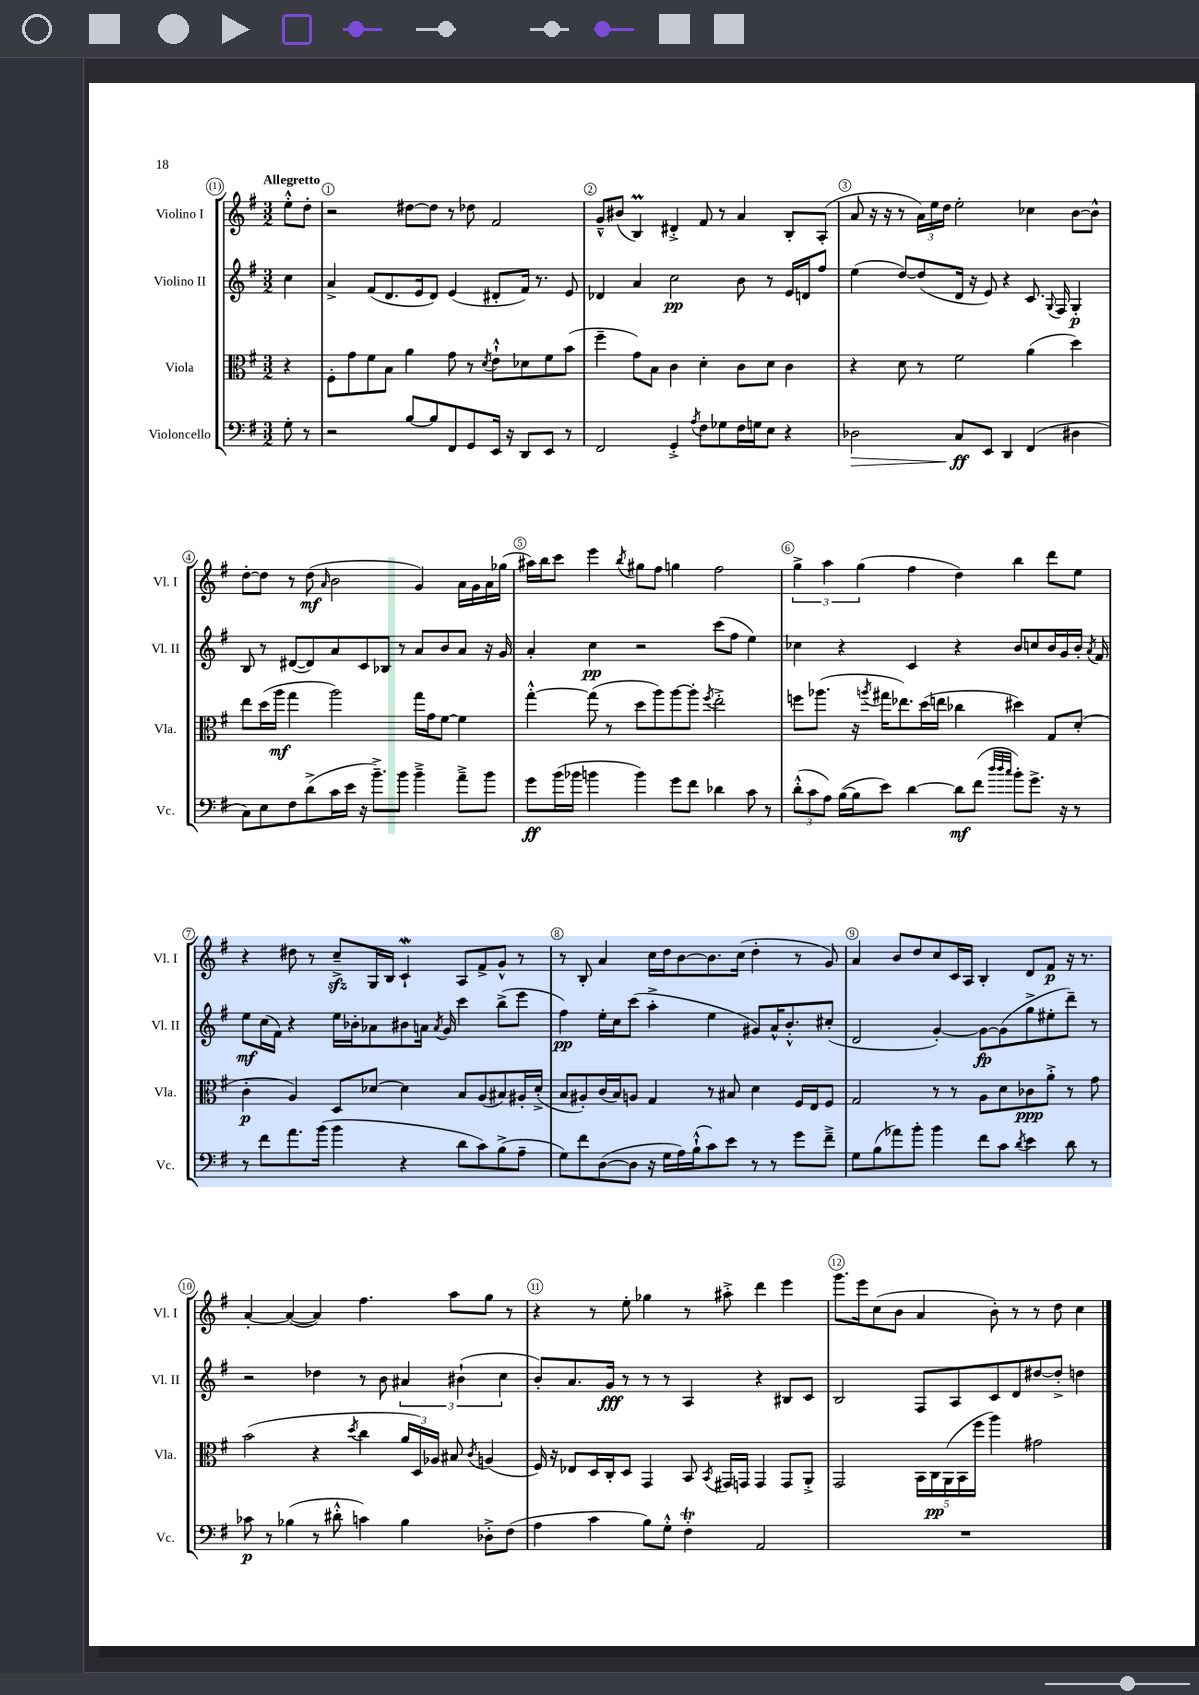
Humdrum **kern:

**kern	**dynam	**kern	**dynam	**kern	**dynam	**kern	**dynam
*part4	*part4	*part3	*part3	*part2	*part2	*part1	*part1
*staff4	*staff4	*staff3	*staff3	*staff2	*staff2	*staff1	*staff1
*I"Violoncello	*	*I"Viola	*	*I"Violino II	*	*I"Violino I	*
*I'Vc.	*	*I'Vla.	*	*I'Vl. II	*	*I'Vl. I	*
*clefF4	*	*clefC3	*	*clefG2	*	*clefG2	*
*k[f#]	*	*k[f#]	*	*k[f#]	*	*k[f#]	*
*M3/2	*	*M3/2	*	*M3/2	*	*M3/2	*
=	=	=	=	=	=	=	=
!	!	!	!	!	!	!LO:TX:a:B:t=Allegretto	!
8G'\	.	4r	.	4cc\	.	8ee'^^\L	.
8r	.	.	.	.	.	8dd'\J	.
=1	=1	=1	=1	=1	=1	=1	=1
2r	.	8F#'\L	.	4a^/	.	2r	.
.	.	8g\	.	.	.	.	.
.	.	8f#\	.	(8f#/L	.	.	.
.	.	8B\J	.	8.d/	.	.	.
[8B/L	.	4a\	.	.	.	[8dd#X\L	.
.	.	.	.	16e/k	.	.	.
8B/]	.	.	.	8d/J)	.	8dd#\J]	.
8FF#/	.	8g\	.	(4e/	.	8r	.
8GG/	.	8r	.	.	.	8dd-X\	.
.	.	8qd/	.	.	.	.	.
16EE/Jk	.	8e`^^\L	.	8d#X'/L	.	2f#/	.
16r	.	.	.	.	.	.	.
8DD/L	.	8d-X\	.	16f#/Jk)	.	.	.
.	.	.	.	8.r	.	.	.
8EE/J	.	8f#\	.	.	.	.	.
8r	.	(8b\J	.	8e/	.	.	.
=2	=2	=2	=2	=2	=2	=2	=2
2FF#/	.	4ff#~\	.	4d-X/	.	8g~^^/L	.
.	.	.	.	.	.	(8b#X/J	.
.	.	8g\L)	.	4a/	.	4Bm/)	.
.	.	8B\J	.	.	.	.	.
4GG'^/	.	4c\	.	2cc\	pp	4d#X'^/	.
8qA/	.	.	.	.	.	.	.
8F#\L	.	4d'\	.	.	.	8f#/	.
8G-X\	.	.	.	.	.	8r	.
16F#\L	.	8c\L	.	8b\	.	4a/	.
16Gn\J	.	.	.	.	.	.	.
8E\J	.	8d\J	.	8r	.	.	.
4r	.	4c\	.	16e/LL	.	8B'/L	.
.	.	.	.	16dn/J	.	.	.
.	.	.	.	8ff#/J	.	(8A'/J	.
=3	=3	=3	=3	=3	=3	=3	=3
!	!LO:HP:b	!	!	!	!	!	!
2D-X\	>	4r	.	(4ee\	.	8a/	.
.	.	.	.	.	.	16r	.
.	.	.	.	.	.	16r	.
.	.	8d\	.	[8dd/L)	.	8r	.
.	.	8r	.	(8dd/]	.	24a\LL)	.
.	.	.	.	.	.	24ee\	.
.	.	.	.	.	.	24dd\JJ	.
8C/L	ff	2f#\	.	16d/Jk	.	2ee'\	.
.	.	.	.	16r	.	.	.
8EE/J	]	.	.	8e/)	.	.	.
4DD/	.	.	.	4r	.	.	.
(4FF#/	.	(4a\	.	8.c/	.	4cc-X\	.
.	.	.	.	8qqG/	.	.	.
.	.	.	.	16F#/	.	.	.
4D#X\	.	4dd\)	.	4G'/	p	[8b\L	.
.	.	.	.	.	.	8b^^\J]	.
!!LO:LB:g=z
=4	=4	=4	=4	=4	=4	=4	=4
8C\L)	.	8ee\L	.	8B/	.	[8dd'\L	.
8E\	.	(16dd\L	.	8r	.	8dd\J]	.
.	.	16aa\JJ	mf	.	.	.	.
8F#\	.	4gg\	.	([8d#X/L	.	8r	.
(8d^\	.	.	.	8d#/])	.	(8dd\	mf
.	.	.	.	.	.	16qqa/	.
16c\L	.	2aa\)	.	8a/	.	2b\	.
16e\JJ	.	.	.	.	.	.	.
16r	.	.	.	8c/	.	.	.
8.b~^\L)	.	.	.	.	.	.	.
.	.	.	.	8B-X/J	.	.	.
8b\J	.	.	.	8r	.	.	.
4b~^\	.	16gg\LL	.	8a/L	.	4g/)	.
.	.	16g\J	.	.	.	.	.
.	.	[8f#\J	.	8b/	.	.	.
8a~^\L	.	4f#\]	.	8a/J	.	16a\LL	.
.	.	.	.	.	.	16g\	.
8b\J	.	.	.	16r	.	16a\	.
.	.	.	.	16g/	.	(16gg-X\JJ	.
=5	=5	=5	=5	=5	=5	=5	=5
8g\L	ff	[4gg'^^\	.	4a'/	.	16aa#X\LL)	.
.	.	.	.	.	.	16bb\J	.
(16b\L	.	.	.	.	.	8ccc\J	.
16b-X\JJ	.	.	.	.	.	.	.
4bn\	.	(8gg\]	.	4cc\	pp	4eee\	.
.	.	8r	.	.	.	.	.
.	.	.	.	.	.	8qbb/	.
4b\)	.	8dd\L	.	2r	.	8gg#X\L	.
.	.	8aa\)	.	.	.	8ff#\J	.
8g\L	.	[8aa\	.	.	.	4ggn\	.
8f#\J	.	8aa'\J]	.	.	.	.	.
.	.	8qff#/	.	.	.	.	.
4d-X\	.	2ee'^\	.	(8ccc\L	.	2ff#\	.
.	.	.	.	8ff#\J	.	.	.
8c\	.	.	.	4ee\)	.	.	.
8r	.	.	.	.	.	.	.
=6	=6	=6	=6	=6	=6	=6	=6
(12d'^^\L	.	8ffn\L	.	4cc-X\	.	6gg^\	.
12c\	.	.	.	.	.	.	.
.	.	(8.aa-X\J	.	.	.	.	.
12A\J)	.	.	.	.	.	6aa\	.
([16B\LL	.	.	.	4r	.	.	.
16B\J]	.	16r	.	.	.	.	.
.	.	.	.	.	.	(6gg\	.
.	.	8qaan/	.	.	.	.	.
8e\J)	.	16gg#X\KL	.	.	.	.	.
.	.	8.ee-X\)	.	.	.	.	.
[4d\	.	.	.	4c/	.	4ff#\	.
.	.	(16dd\L	.	.	.	.	.
.	.	16een\JJ	.	.	.	.	.
8d\L]	mf	4cc-X\	.	4r	.	4dd\)	.
(8f#\J	.	.	.	.	.	.	.
32qqdd/LLL	.	.	.	.	.	.	.
32qqdd/	.	.	.	.	.	.	.
32qqcc/JJJ	.	.	.	.	.	.	.
8b'\L)	.	4dd#X\)	.	8b/L	.	4bb\	.
8.g^\J	.	.	.	8ccn/	.	.	.
.	.	8G/L	.	16b/L	.	8ddd\L	.
16r	.	.	.	16g/	.	.	.
8r	.	(8d'/J	.	16b'/JJ	.	8ee\J	.
.	.	.	.	8qa/	.	.	.
.	.	.	.	16f#/	.	.	.
!!LO:LB:g=z
=7	=7	=7	=7	=7	=7	=7	=7
8r	.	4c'\	p	8ee\L	mf	4r	.
8f#\L	.	.	.	(16cc\L	.	.	.
.	.	.	.	16f#\JJ)	.	.	.
8.a\	.	4A/)	.	4r	.	8dd#X\	.
.	.	.	.	.	.	8r	.
(16b\Jk	.	.	.	.	.	.	.
4b\	.	8D/L	.	16ee\LL	.	8cczz~^/L	.
.	.	.	.	16b-X'\J	.	.	.
.	.	[8d-X/J	.	8a-X\	.	16G/L	.
.	.	.	.	.	.	16B/JJ	.
4r	.	4d-\]	.	8b#X\	.	4cw`/	.
.	.	.	.	16an\Jk	.	.	.
.	.	.	.	8qa/	.	.	.
.	.	.	.	16g/	.	.	.
8d\L	.	8B/L	.	4ccc\	.	8A/L	.
8c\)	.	(8A/	.	.	.	8f#^/	.
(8B^\	.	8B#X/)	.	(8bb^\L	.	8g^^/J	.
8A~\J	.	16A#X'/L	.	8eee\J	.	8r	.
.	.	(16d-'^/JJ	.	.	.	.	.
=8	=8	=8	=8	=8	=8	=8	=8
8G\L)	.	8B/L	.	4ff#\)	pp	8r	.
8f#\	.	8A#X'/)	.	.	.	8B'/	.
([8D\	.	(16c/L	.	16ee'\LL	.	4a/	.
.	.	16B/J)	.	16cc\J	.	.	.
8D\J]	.	8An/J	.	(8ccc\J	.	.	.
16r	.	4G/	.	4aa'^\	.	16cc\LL	.
16G\LL	.	.	.	.	.	16dd\J	.
16A\)	.	.	.	.	.	[8b\	.
(16B`^^\J	.	.	.	.	.	.	.
8c\)	.	8r	.	4ee\	.	8.b\]	.
8e\J	.	8B#X/	.	.	.	.	.
.	.	.	.	.	.	(16cc\Jk	.
8r	.	4d\	.	8g#X/L)	.	4dd'\	.
8r	.	.	.	16a^^/K	.	.	.
.	.	.	.	8.b'^^/	.	.	.
8g\L	.	16F#/LL	.	.	.	8r	.
.	.	16E/J	.	.	.	.	.
8f#~^\J	.	8F#/J	.	(8cc#X'/J	.	8g/)	.
=9	=9	=9	=9	=9	=9	=9	=9
8G\L	.	2G/	.	2d/	.	4a/	.
(8B\	.	.	.	.	.	.	.
8a-X\)	.	.	.	.	.	8b/L	.
8b'\J	.	.	.	.	.	8dd/	.
4b\	.	8r	.	[4g'/)	.	8cc/	.
.	.	8r	.	.	.	16c/L	.
.	.	.	.	.	.	16A/JJ	.
8f#\L	.	8A\L	.	8g\L_	fp	4B'/	.
8c\J	.	8d\	.	(8g\]	.	.	.
8qd/	.	.	.	.	.	.	.
4e\	.	8c-X\	ppp	8gg^\	.	8d/L	.
.	.	8a'^\J	.	8ee#X'\	.	8f#/J	p
8d\	.	8r	.	8ddd~\J)	.	16r	.
.	.	.	.	.	.	8.r	.
8r	.	8g\	.	8r	.	.	.
!!LO:LB:g=z
=10	=10	=10	=10	=10	=10	=10	=10
8c-X\	p	(2b\	.	2r	.	[4a'/	.
8r	.	.	.	.	.	.	.
(4B-X\	.	.	.	.	.	(4a/_	.
8r	.	4r	.	4dd-X\	.	4a/])	.
8d#X'^^\	.	.	.	.	.	.	.
.	.	8qdd/	.	.	.	.	.
4cn\)	.	4cc\	.	8r	.	4.ff#\	.
.	.	.	.	8b\	.	.	.
4B-\	.	24a/LL	.	6a#X/	.	.	.
.	.	24D/)	.	.	.	.	.
.	.	24A-X/JJ	.	.	.	.	.
.	.	8B#X/	.	.	.	8aa\L	.
.	.	.	.	(6b#X`\	.	.	.
.	.	8qc/	.	.	.	.	.
8D-X'^\L	.	(4An/	.	.	.	8gg\J	.
.	.	.	.	6cc\	.	.	.
(8F#\J	.	.	.	.	.	8r	.
=11	=11	=11	=11	=11	=11	=11	=11
4A\	.	16F#/)	.	8b'/L)	.	4r	.
.	.	16r	.	.	.	.	.
.	.	8E-X/L	.	8.a/	.	.	.
4c\	.	16D/L	.	.	.	8r	.
.	.	16C'/J	.	16g/Jk	fff	.	.
.	.	8D/J	.	8r	.	8ee'\	.
8B\L)	.	4GG/	.	8r	.	4gg-X\	.
8G'^^\J	.	.	.	8r	.	.	.
4F#t'\	.	8BB/	.	4A/	.	8r	.
.	.	8qBB/	.	.	.	.	.
.	.	16GG#X/LL	.	.	.	8aa#X'^\	.
.	.	16GGn/JJ	.	.	.	.	.
2AA/	.	4GG/	.	4r	.	4ddd\	.
.	.	8GG/L	.	8B#X/L	.	4eee\	.
.	.	8AA'^/J	.	8c/J	.	.	.
=12	=12	=12	=12	=12	=12	=12	=12
1.r	.	2GG/	.	2B/	.	8.ggg\L	.
.	.	.	.	.	.	16eee\k	.
.	.	.	.	.	.	(8cc\	.
.	.	.	.	.	.	8b\J	.
.	.	20BB\LL	.	8F#/L	.	4a/	.
.	.	20C\	pp	.	.	.	.
.	.	(20AA\	.	.	.	.	.
.	.	.	.	8A/	.	.	.
.	.	20BB\	.	.	.	.	.
.	.	20ff#\JJ	.	.	.	.	.
.	.	4aa\)	.	8c/	.	8b'\)	.
.	.	.	.	8d/	.	8r	.
.	.	2g#X\	.	[8dd#X/	.	8r	.
.	.	.	.	8dd#'^/J]	.	8dd\	.
.	.	.	.	4ddn\	.	4cc\	.
==	==	==	==	==	==	==	==
*-	*-	*-	*-	*-	*-	*-	*-
